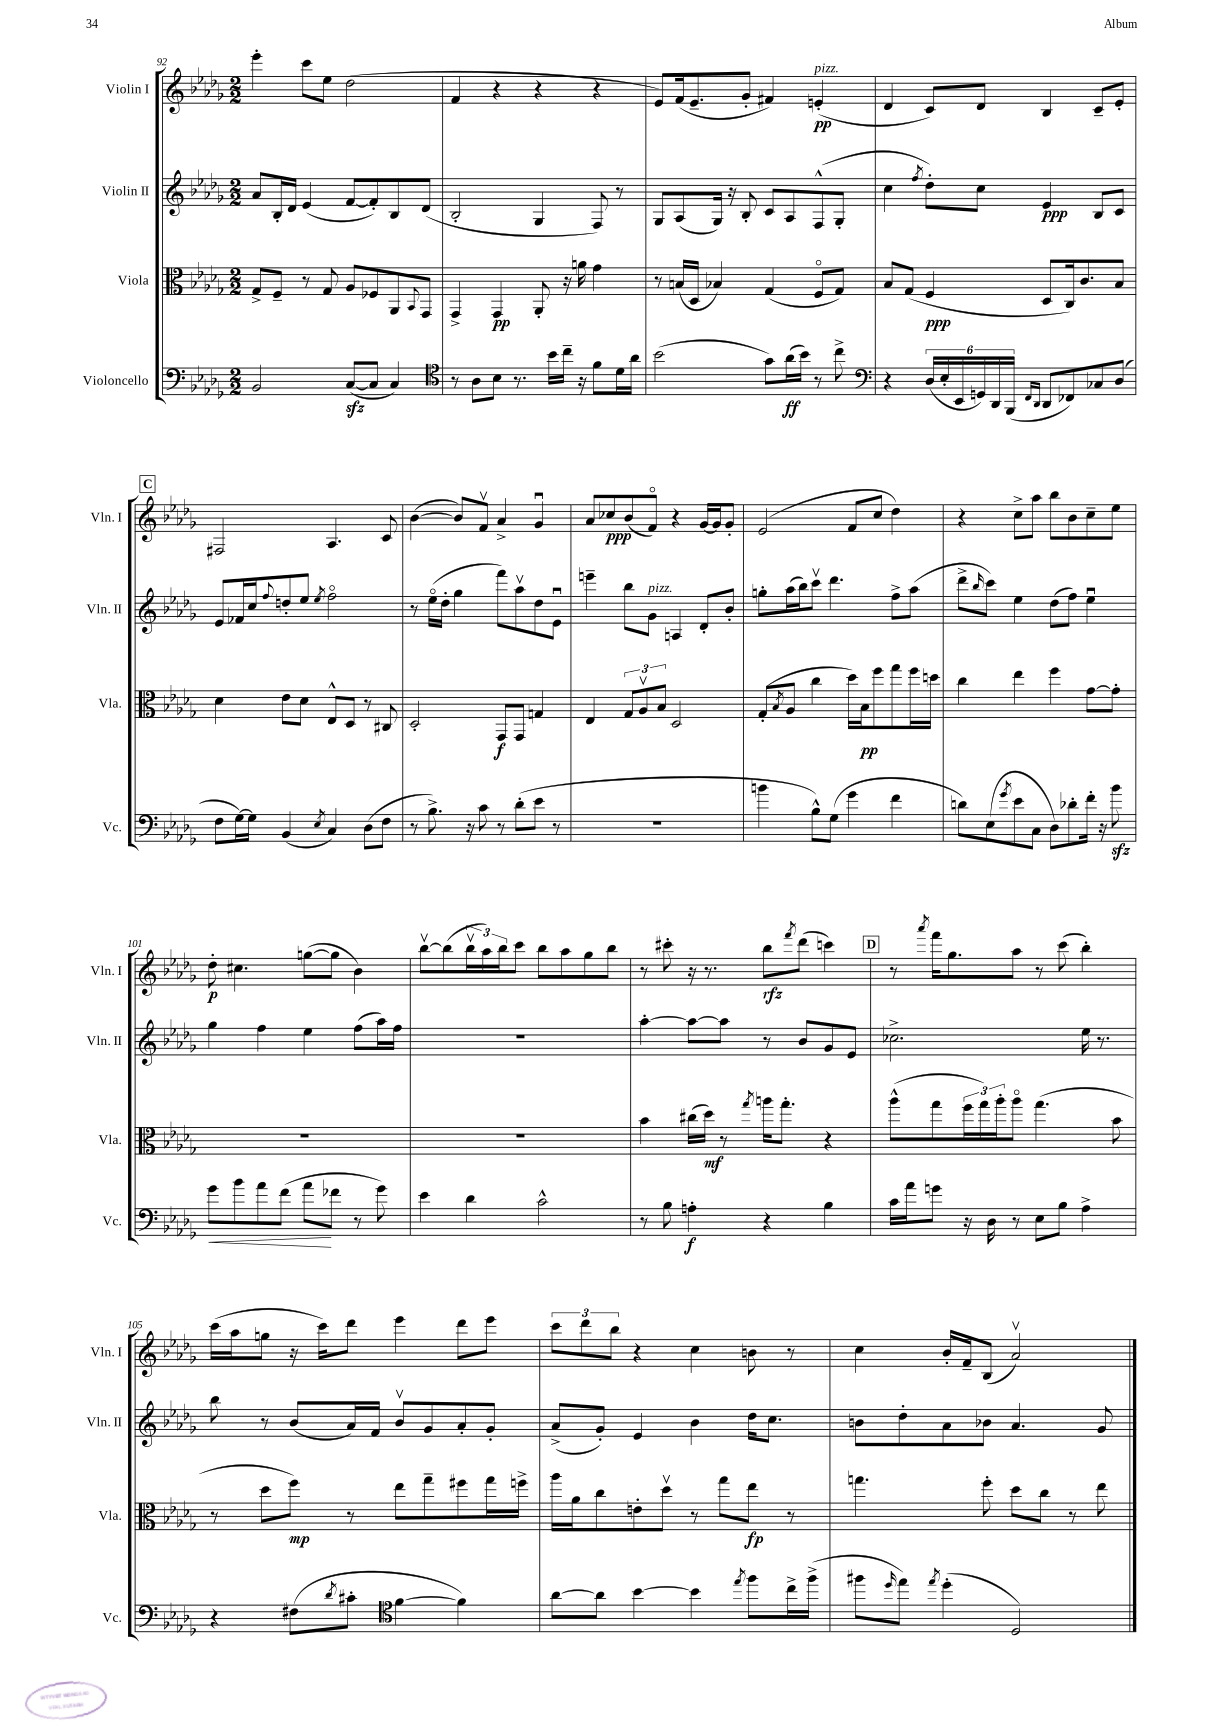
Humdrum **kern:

**kern	**kern	**kern	**kern
*staff4	*staff3	*staff2	*staff1
*clefF4	*clefC3	*clefG2	*clefG2
*k[b-e-a-d-g-]	*k[b-e-a-d-g-]	*k[b-e-a-d-g-]	*k[b-e-a-d-g-]
*M2/2	*M2/2	*M2/2	*M2/2
2BB-/	8G-^/L	8a-/L	4eee-'\
.	8F~/J	16B-'/L	.
.	.	16d-/JJ	.
.	8r	(4e-/	8ccc\L
.	8G-/	.	8ee-\J
([8C/L	8A-/L	[8f/L	(2dd-\
8C/]J	8F-/	8f'/])	.
4C/)	8AA-/	8B-/	.
.	8qqBB-/	.	.
.	8GG-/J	(8d-/J	.
=	=	=	=
*clefC4	*	*	*
8r	4GG-^/	2B-'/	4f/
8A-\L	.	.	.
8B-\J	4GG-/	.	4r
8.r	.	.	.
.	8AA-'/	4G-/	4r
16b-\LL	.	.	.
16cc~\JJ	16r	.	.
16r	16a\	.	.
8f\L	4g-\	8F/)	4r
16d-\L	.	8r	.
16a-\JJ	.	.	.
=	=	=	=
(2b-\	8r	8G-/L	8e-/L)
.	(16B/LL	(8A-/	(16f/k
.	16D-/JJ	.	8.e-~/
.	4B-/)	16G-/Jk)	.
.	.	16r	.
.	.	8B-'/	8g-'/J
8g-\L)	(4G-/	8c/L	4f#/)
(16a-\L	.	8A-/	.
16b-\JJ)	.	.	.
8r	8Fo/L	(8F^^/	(4e'/
8cc^\	8G-/J)	8G-'/J	.
=	=	=	=
*clefF4	*	*	*
4r	8B-/L	4cc\	4d-/
.	(8G-/J	.	.
.	.	8qff/	.
(24D-/LL	4F/	8dd-'\L)	8c/L)
24E-'/	.	.	.
24EE-/	.	.	.
24GG/)	.	8cc\J	8d-/J
24DD-/	.	.	.
(24BBB-/JJ	.	.	.
16qqFF/LL	.	.	.
16qqDD-/JJ	.	.	.
8DD-/L	8D-/L	4e-/	4B-/
8FF-/)	16C/k)	.	.
.	8.c/	.	.
8C-/	.	8B-/L	8c~/L
(8D-/J	8B-/J	8c/J	8e-'/J
=	=	=	=
8F\L	4d-\	8e-/L	2F#/
[16G-\L)	.	16f-/L	.
16G-\]JJ	.	16cc/J	.
.	.	8qqff/	.
(4BB-/	8e-\L	8dd'/	.
.	8d-\J	8ee-/J	.
8qE-/	.	8qee-/	.
4C/)	8E-^^/L	2ffo\	4.A-/
.	8D-/J	.	.
(8D-\L	8r	.	.
8F\J	8C#/	.	8c/
=	=	=	=
8r	2D-'/	8r	([4b-\
8.B-^\)	.	(16ee-o\LL	.
.	.	16dd-'\JJ	.
.	.	4gg-\	8b-/]L)
16r	.	.	.
8c\	.	.	8fv/J
8r	8GG-/L	8fff\L)	4a-^/
(8d-'\L	8GG-/J	8aa-v\	.
8e-\J	4G/	8dd-\	4g-u/
8r	.	8e-u\J	.
=	=	=	=
1r	4E-/	4eee~\	8a-/L
.	.	.	8cc-/
.	12G-/L	8bb-\L	(8b-/
.	12A-v/	.	.
.	.	8g-\J	8fo/J)
.	12B-/J	.	.
.	2D-/	4A/	4r
.	.	8d-'/L	[16g-/LL
.	.	.	16g-/]J
.	.	8b-'/J	8g-'/J
=	=	=	=
4b\	(8G-'/L	8gg'\L	(2e-/
.	8qB-/	.	.
.	8A-/J	(16aa-\L	.
.	.	16bb-\J)	.
8B-^^\L)	4cc\	8cccv\J	.
(8G-\J	.	4.ddd-\	.
4g-\	16dd-\LL)	.	8f/L
.	16B-\J	.	.
.	8ff\	.	8cc/J
4f\	8gg-\	8ff^\L	4dd-\)
.	16ff\L	(8aa-\J	.
.	16dd\JJ	.	.
=	=	=	=
8d\L)	4cc\	8ddd-^\L	4r
.	.	16qqbb-/	.
(8E-\	.	8ccc\J)	.
8qg-/	.	.	.
8e-\	4ee-\	4ee-\	8cc^\L
8C\J	.	.	8aa-\J
8D-\L)	4ff\	(8dd-\L	8bb-\L
8d-'\	.	8ff\J)	8b-\
16f'\Jk	[8g-\L	4ee-u\	8cc~\
16r	.	.	.
8b-\	8g-'\]J	.	8ee-\J
=	=	=	=
8g-\L	1r	4gg-\	8dd-'\
8b-\	.	.	4.cc#\
8a-\	.	4ff\	.
(8f\J	.	.	.
8a-\L	.	4ee-\	([8gg\L
8f-\J	.	.	8gg\]J
8r	.	(8ff\L	4b-\)
8g-\)	.	16aa-\L)	.
.	.	16ff\JJ	.
=	=	=	=
4e-\	1r	1r	[8bb-v\L
.	.	.	(8bb-\]
4d-\	.	.	24bb-v\L
.	.	.	24aa-\)
.	.	.	24bb-\J
.	.	.	8ccc\J
2c^^\	.	.	8bb-\L
.	.	.	8aa-\
.	.	.	8gg-\
.	.	.	8bb-\J
=	=	=	=
8r	4b-\	[4aa-'\	8r
8B-\	.	.	8ccc#'\
4A'\	(16cc#\LL	8aa-\_L	16r
.	16dd-\JJ)	.	8.r
.	8r	8aa-\]J	.
.	8qgg-/	.	.
4r	16aa\LK	8r	8bb-\L
.	8.gg-'\J	.	.
.	.	.	8qfff/
.	.	8b-/L	(8ddd-\J
4B-\	4r	8g-/	4ccc\)
.	.	8e-/J	.
=	=	=	=
16c\LL	(8aa-^^\L	2.cc-^\	8r
16a-\J	.	.	.
.	.	.	8qaaa-/
8g\J	8gg-\	.	16fff\LK
.	.	.	8.gg-\
16r	24ff\L	.	.
.	24gg-\)	.	.
16D-\	.	.	.
.	24aa-'\J	.	.
8r	8aa-o\J	.	8aa-\J
8E-\L	(4.gg-\	.	8r
8B-\J	.	.	(8ccc\
4A-^\	.	16ee-\	4bb-'\)
.	.	8.r	.
.	8b-\	.	.
=	=	=	=
4r	8r	8bb-\	(16ccc\LL
.	.	.	16aa-\J
.	8dd-\L	8r	8gg\J
(8F#\L	8ff\J)	(8b-/L	16r
.	.	.	16ccc\LK)
8qd-/	.	.	.
8c#'\J	8r	16a-/L)	8ddd-\J
.	.	16f/JJ	.
*clefC4	*	*	*
[4f\	8ee-\L	8b-v/L	4eee-\
.	8gg-~\	8g-/	.
4f\])	8ff#\	8a-'/	8ddd-\L
.	16gg-\L	8g-'/J	8eee-\J
.	16ff^\JJ	.	.
=	=	=	=
[8a-\L	16aa-\LL	(8a-^/L	12ccc\L
.	16a-\J	.	.
.	.	.	12ddd-\
8a-\]J	8cc\	8g-'/J)	.
.	.	.	12bb-\J
[4b-\	8e'\	4e-/	4r
.	8dd-v\J	.	.
4b-\]	8r	4b-\	4cc\
.	8gg-\L	.	.
8qee-/	.	.	.
8ff\L	8ee-\J	16dd-\LK	8b\
.	.	8.cc\J	.
16cc^\L	8r	.	8r
(16ff^\JJ	.	.	.
=	=	=	=
8ff#\L	4.gg\	8b\L	4cc\
16qqdd-/	.	.	.
8ee-\J)	.	8dd-'\	.
8qee-/	.	.	.
(4dd-'\	.	8a-\	16b-'/LL
.	.	.	16f~/J
.	8ff'\	8b-\J	(8B-/J
2D-/)	8dd-\L	4.a-/	2a-v/)
.	8cc\J	.	.
.	8r	.	.
.	8ee-\	8g-/	.
==	==	==	==
*-	*-	*-	*-
